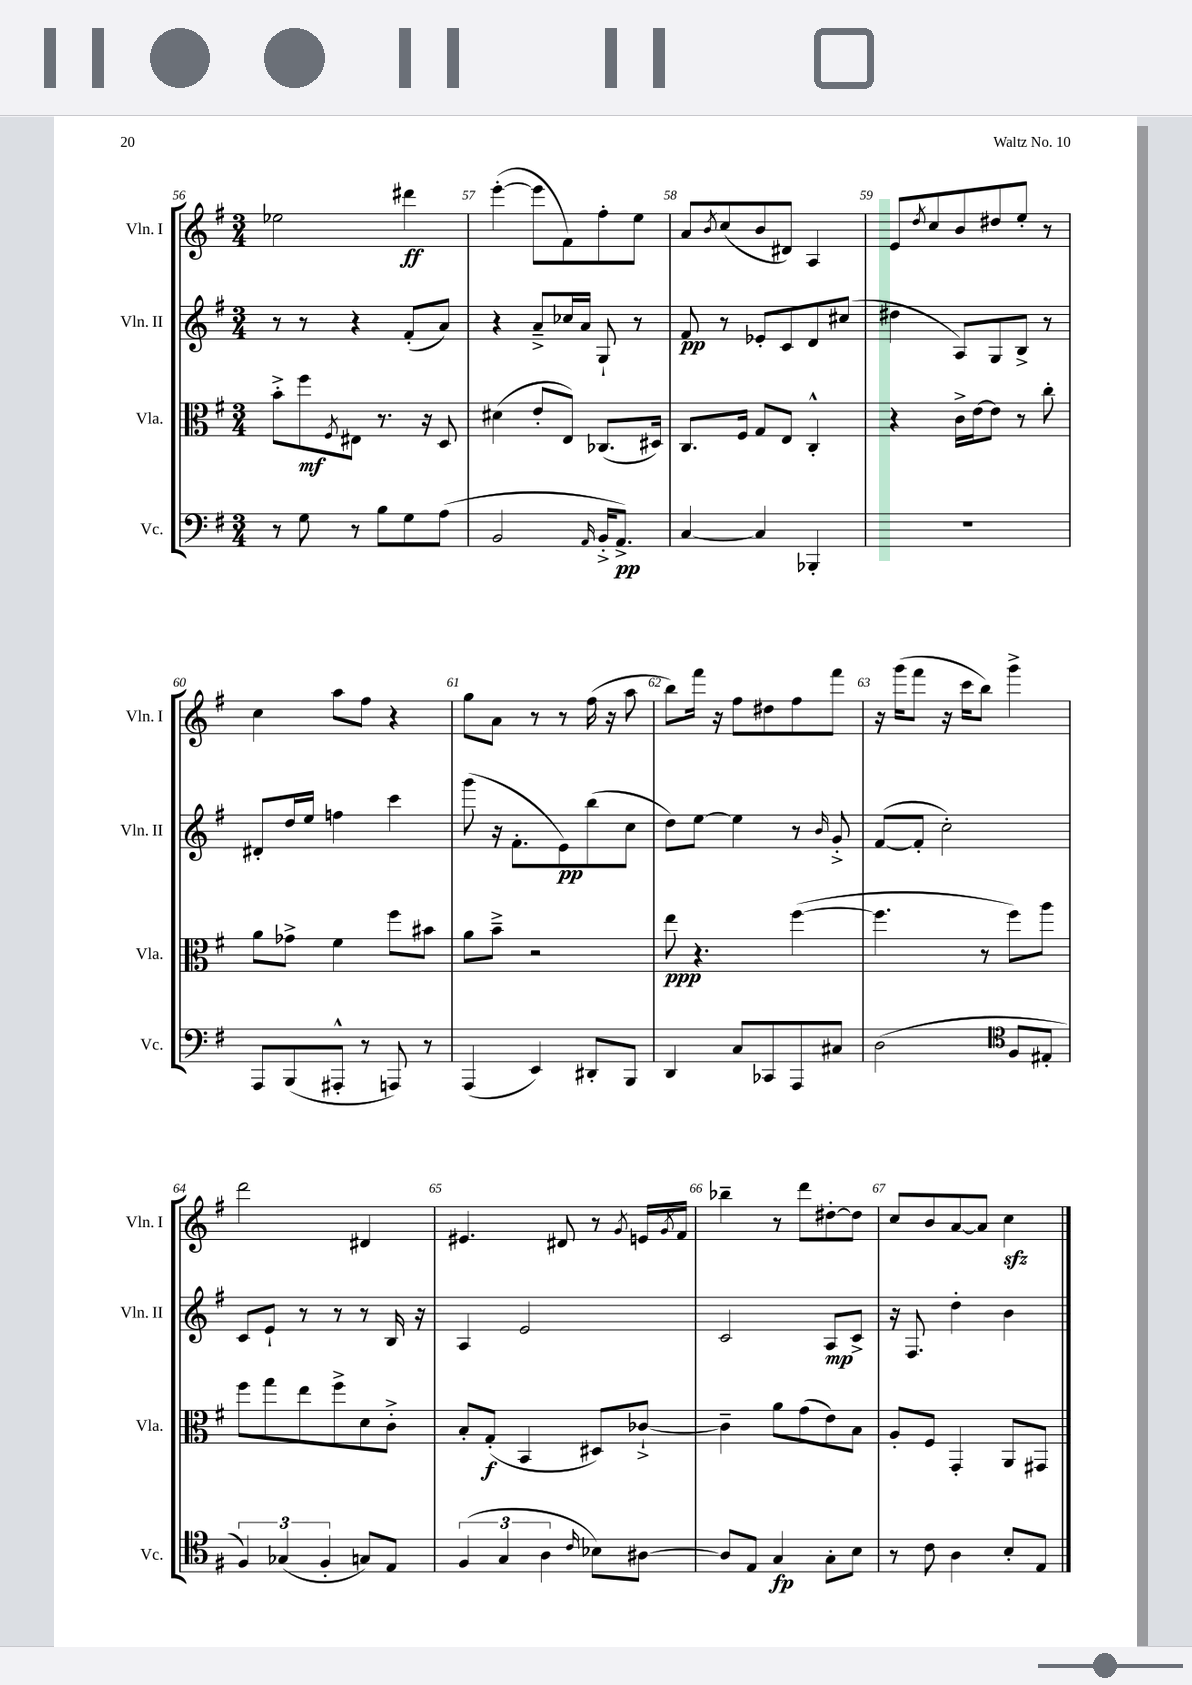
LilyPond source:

<<
\new StaffGroup <<
\new Staff = "s0" \with { instrumentName = "Vln. I" shortInstrumentName = "Vln. I" } {
    \clef treble \key g \major \numericTimeSignature \time 3/4
    ees''2 dis'''4\ff |
    e'''4~-.( e'''8 fis'8) fis''8-. e''8 |
    a'8 \acciaccatura { b'8 } c''8( b'8 dis'8) a4 |
    e'8 \acciaccatura { d''8 } c''8 b'8 dis''8 e''8-. r8 |
    c''4 a''8 fis''8 r4 |
    g''8 a'8 r8 r8 fis''16( r16 a''8 |
    b''8) fis'''16 r16 fis''8 dis''8 fis''8 fis'''8 |
    r16 g'''16( fis'''8 r16 c'''16 b''8) g'''4-> |
    d'''2 dis'4 |
    eis'4. dis'8 r8 \acciaccatura { g'8 } e'16 \acciaccatura { g'8 } fis'16 |
    bes''4-- r8 d'''8 dis''8~-. dis''8 |
    c''8 b'8 a'8~ a'8 c''4\sfz \bar "|." |
}
\new Staff = "s1" \with { instrumentName = "Vln. II" shortInstrumentName = "Vln. II" } {
    \clef treble \key g \major \numericTimeSignature \time 3/4
    r8 r8 r4 fis'8-.( a'8) |
    r4 a'8---> ces''16 a'16 g8-! r8 |
    fis'8\pp r8 ees'8-. c'8 d'8 cis''8( |
    dis''4 a8) g8 b8-> r8 |
    dis'8-. d''16 e''16 f''4 c'''4 |
    g'''8( r16 fis'8.-. e'8\pp) b''8( c''8 |
    d''8) e''8~ e''4 r8 \grace { b'16 } g'8-.-> |
    fis'8~( fis'8-. c''2-.) |
    c'8 e'8-! r8 r8 r8 b16 r16 |
    a4 e'2 |
    c'2 a8\mp c'8-> |
    r16 fis8. d''4-. b'4 \bar "|." |
}
\new Staff = "s2" \with { instrumentName = "Vla." shortInstrumentName = "Vla." } {
    \clef alto \key g \major \numericTimeSignature \time 3/4
    b'8-.-> fis''8\mf \acciaccatura { fis8 } eis8 r8. r16 d8 |
    dis'4( e'8-. e8) ces8.( dis16) |
    c8. fis16 g8 e8 c4-.-^ |
    r4 c'16-> e'16~ e'8 r8 c''8-. |
    a'8 ges'8-> fis'4 fis''8 bis'8 |
    a'8 b'8---> r2 |
    e''8\ppp r4. fis''4~( |
    fis''4. r8 fis''8) a''8 |
    fis''8 g''8 e''8 fis''8-> d'8 c'8-.-> |
    b8-. g8-.\f( b,4 dis8) ces'8~-!-> |
    ces'4-- a'8 g'8( e'8) b8 |
    a8-. fis8 g,4-. a,8 gis,8 \bar "|." |
}
\new Staff = "s3" \with { instrumentName = "Vc." shortInstrumentName = "Vc." } {
    \clef bass \key g \major \numericTimeSignature \time 3/4
    r8 g8 r8 b8 g8 a8( |
    b,2 \grace { a,16 } b,16-.-> a,8.->\pp) |
    c4~ c4 bes,,4-. |
    R2. |
    a,,8 b,,8( ais,,8-.-^ r8 a,,8) r8 |
    a,,4( e,4) dis,8-. b,,8 |
    d,4 c8 ces,8 a,,8 cis8 |
    d2( \clef tenor fis8 eis8-. |
    \tuplet 3/2 { fis4) ges4( fis4-. } g8) e8 |
    \tuplet 3/2 { fis4( g4 a4 } \grace { c'16 } bes8) ais8~ |
    ais8 e8 g4\fp g8-. b8 |
    r8 c'8 a4 b8-. e8 \bar "|." |
}
>>
>>
\layout { \context { \Score currentBarNumber = #56 \override BarNumber.break-visibility = ##(#f #t #t) barNumberVisibility = #all-bar-numbers-visible } }
